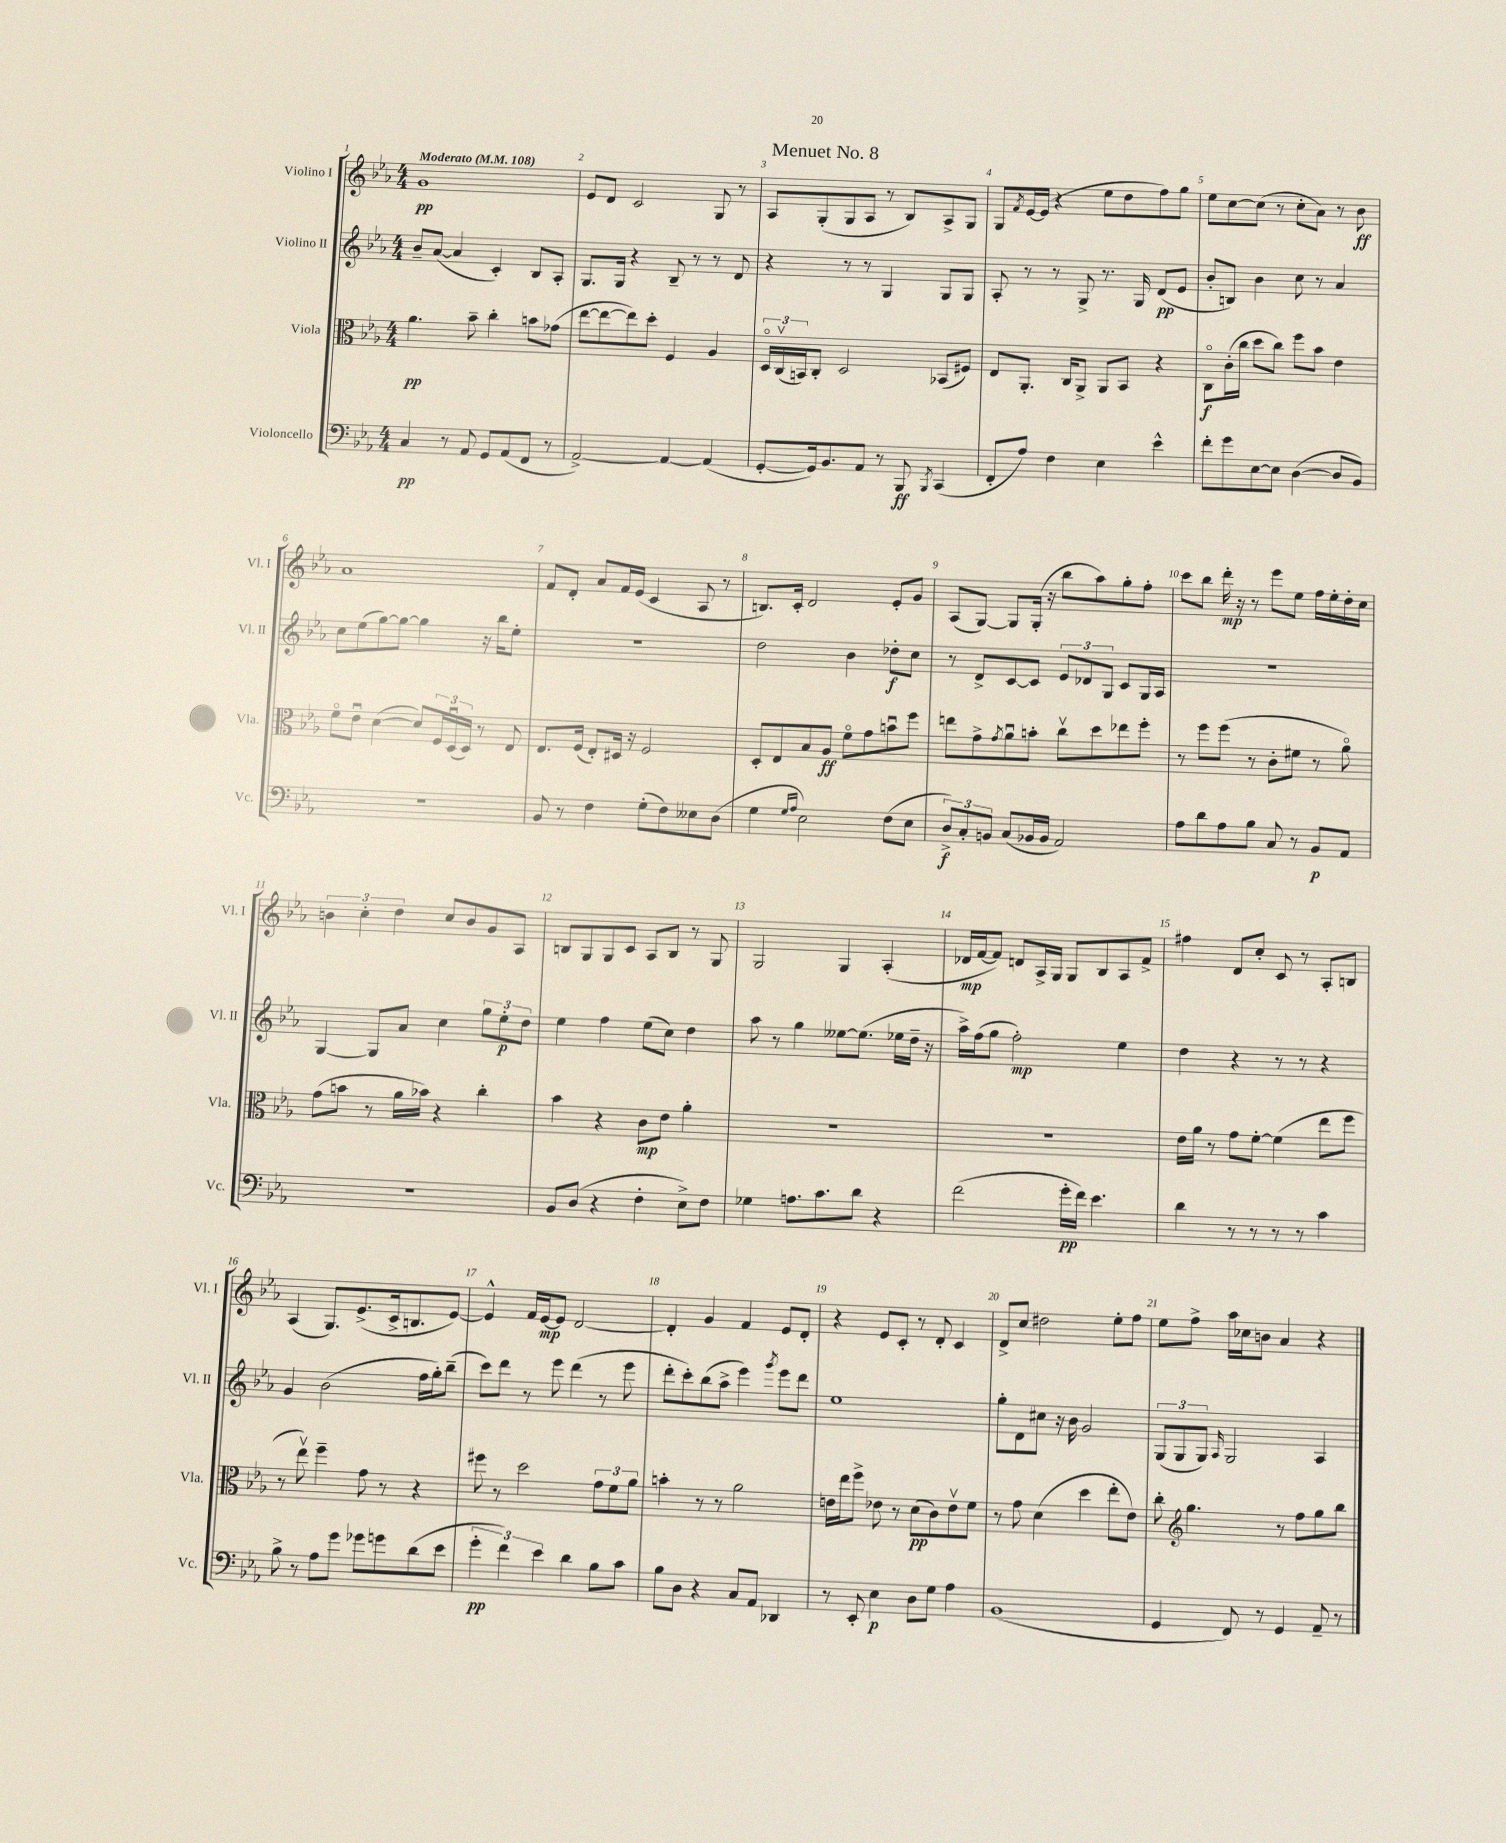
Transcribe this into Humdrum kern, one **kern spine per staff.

**kern	**kern	**kern	**kern
*staff4	*staff3	*staff2	*staff1
*clefF4	*clefC3	*clefG2	*clefG2
*k[b-e-a-]	*k[b-e-a-]	*k[b-e-a-]	*k[b-e-a-]
*M4/4	*M4/4	*M4/4	*M4/4
*MM108	*MM108	*MM108	*MM108
4C	4.a-	8b-~	1g
.	.	([8a-	.
8r	.	4a-]	.
8AA-	8b-~	.	.
8GG	4cc'	4c')	.
(8AA-	.	.	.
8FF	8b	8B-	.
8r	(8g-	8A-'	.
=	=	=	=
[2AA-^)	[8ee-	8.G	8e-
.	8ee-_	.	8d
.	.	16G	.
.	8ee-])	4r	2c
.	8dd'	.	.
4AA-_	4F	8B-~	.
.	.	8r	.
(4AA-]	4A-	8r	8G
.	.	8d	8r
=	=	=	=
[8GG'	24Do	4r	8A-
.	(24Cv	.	.
.	24BB)	.	.
16GG])	8C'	.	(8G'
8.BB-	.	.	.
.	2D	8r	8G
8AA-	.	8r	8A-
8r	.	4G	8r
8BBB-	.	.	8B-)
8qBBB-	.	.	.
(4CC	(8BB-	8G	8A-^
.	8F#)	8G	8G
=	=	=	=
8FF'	8E-	8A-'	8G
.	.	.	8qf
8A-)	8.AA-'	8r	[16e-
.	.	.	(16e-]
4F	.	8r	4r
.	16C	.	.
.	8AA-^	8G^	.
4E-	8AA-	8.r	8ee-
.	8BB-	.	8dd
.	.	16G	.
4e-^^	4r	(8d	8ff)
.	.	8e-	8gg
=	=	=	=
8f'	8Co	8b-'	8ee-
8g	(16c'	8B)	[8cc
.	16cc	.	.
[8E-	8dd	4b-	(8cc]
8E-]	8cc)	.	8r
([4D	8ff	8cc	8cc'
.	8b-	8r	8a-)
8D]	4e-	4a-	8r
8BB-)	.	.	8b-
=	=	=	=
1r	8fo	8cc	1a-
.	8e-u	(8ee-	.
.	([4d	[8gg)	.
.	.	8gg_	.
.	8d])	4gg]	.
.	24F	.	.
.	(24Du	.	.
.	24D)	.	.
.	8r	16r	.
.	.	16bb-	.
.	8E-	8ee-'	.
=	=	=	=
8BB-	8.E-	1r	8f
8r	.	.	8d'
.	(16F	.	.
4F	8E-')	.	8a-
.	16D#	.	16f
.	16r	.	(16e-
(8G'	2F	.	4c
8F)	.	.	.
8E--	.	.	8A-
(8D	.	.	8r
=	=	=	=
4G	8D'	2dd	8.B)
.	8E-	.	.
.	.	.	16c'
16qqG	.	.	.
16qqA-	.	.	.
2E-)	8B-	.	2d
.	8A-	.	.
.	8fo	4b-	.
.	8g	.	.
(8F	8bu	8dd-'	8e-'
8E-	8ff	8cc	8g
=	=	=	=
12D^)	8ee	8r	(8A-
12C'	.	.	.
.	8g^	8d^	[8G)
12BB	.	.	.
.	8qg	.	.
(8C	8a-u	[8c	8G]
16BB-	8b'	8c]	(16G'
16BB-	.	.	16r
2AA-)	8ccv	12e-	8bb-
.	.	12d-	.
.	8dd	.	8aa-)
.	.	12G	.
.	8ee-	8c	8gg'
.	8ff'	16G	8ff'
.	.	16A-	.
=	=	=	=
8A-	8r	1r	8ccc
8d	8ff	.	8bb-
8A-	(8ff	.	16ddd'
.	.	.	16r
8B-	8r	.	8r
8C	8c'	.	8eee-
8r	8f#	.	8ee-
8BB-	8r	.	16ff
.	.	.	16ee-'
8AA-	8a-o)	.	16dd'
.	.	.	16cc
=	=	=	=
1r	(8g	[4G	6b
.	8b	.	.
.	.	.	6cc'
.	8r	8G]	.
.	.	.	6dd
.	16a-	8a-	.
.	16b-)	.	.
.	4r	4cc	8cc
.	.	.	8b
.	4cc'	12gg	8g
.	.	12ee-'	.
.	.	.	8A-
.	.	12dd	.
=	=	=	=
8BB-	4b-	4ee-	8B
(8D	.	.	8G
4r	4r	4ff	8G
.	.	.	8c
4F'	8c	(8ee-	8A-
.	8e-	8cc)	8B
8E-^)	4a-'	4dd	8r
8F	.	.	8G
=	=	=	=
4G-	1r	8aa-	2G
.	.	8r	.
8.A	.	4gg	.
8.c	.	.	.
.	.	[8ee--	4G
8d	.	(8.ee--]	.
4r	.	.	(4A-'
.	.	16ee-	.
.	.	16dd~	.
.	.	16r	.
=	=	=	=
(2f	1r	16aa-^)	16d-
.	.	(16ff	[16f
.	.	8gg	8f])
.	.	2ff')	8d
.	.	.	16A-^
.	.	.	16G
16g'	.	.	8G
16f)	.	.	.
4.e-	.	.	8B-
.	.	4ee-	8A-
.	.	.	8f^
=	=	=	=
4d	16e-	4dd	4ff#
.	16a-	.	.
.	8r	.	.
8r	8g	4r	8d
8r	[8f'	.	8cc'
8r	(4f]	8r	8c
8r	.	8r	8r
4c	8ee-	4r	8A-'
.	8ff	.	8B
=	=	=	=
8B-^	8r	4g	(4A-
8r	8ee-v)	.	.
8A-	4ff~	(2b-	8.G)
8g	.	.	.
.	.	.	(8.e-^
8g-	8g	.	.
8g	8r	.	16c^
.	.	.	8.B
(8d	4r	16ff	.
.	.	16gg')	.
8e-	.	(8bb-~	[8e-)
=	=	=	=
6g'	8ff#	8ccc)	4e-^^]
.	8r	8ddd	.
6f)	.	.	.
.	2dd	8r	16f
.	.	.	[16e-
6e-	.	.	.
.	.	8eee-	8e-]
4d	.	(4ddd	[2d
8B-	12g	8r	.
.	12f	.	.
8c	.	8eee-	.
.	12a-	.	.
=	=	=	=
8B-	4b'	8ddd'	4d']
8D	.	8ccc')	.
4r	8r	(8bb-	4g
.	8r	8aa-^	.
8C	2a-	4eee-)	4f
8AA-	.	.	.
.	.	8qggg	.
4DD-	.	8eee-	8e-
.	.	8ddd	8d'
=	=	=	=
8r	16e	1ee-	4r
.	16ee-	.	.
8EE-'	8ff^	.	.
4E-	8e-	.	8e-
.	8r	.	8c'
8D	(8d	.	8r
8G	8c)	.	8d'
4A-	8e-v	.	4c
.	8f	.	.
=	=	=	=
(1BB-	8r	8gg'	8d^
.	8g	8d	8cc
.	(4d	8cc#	2dd#
.	.	16r	.
.	.	16b-	.
.	4dd	2g	.
.	8ee-'	.	8ee-'
.	8e-)	.	8ff
=	=	=	=
4GG	8cc'	(12G	8ee-
.	.	12G	.
*	*clefG2	*	*
.	4.gg	.	8ff^
.	.	12G)	.
.	.	16qqA-	.
8FF)	.	2G	16aa-
.	.	.	16cc-
8r	.	.	8b
4GG	8r	.	4a-
.	8ff	.	.
8AA-~	8gg	4A-	4r
8r	8bb-	.	.
==	==	==	==
*-	*-	*-	*-
